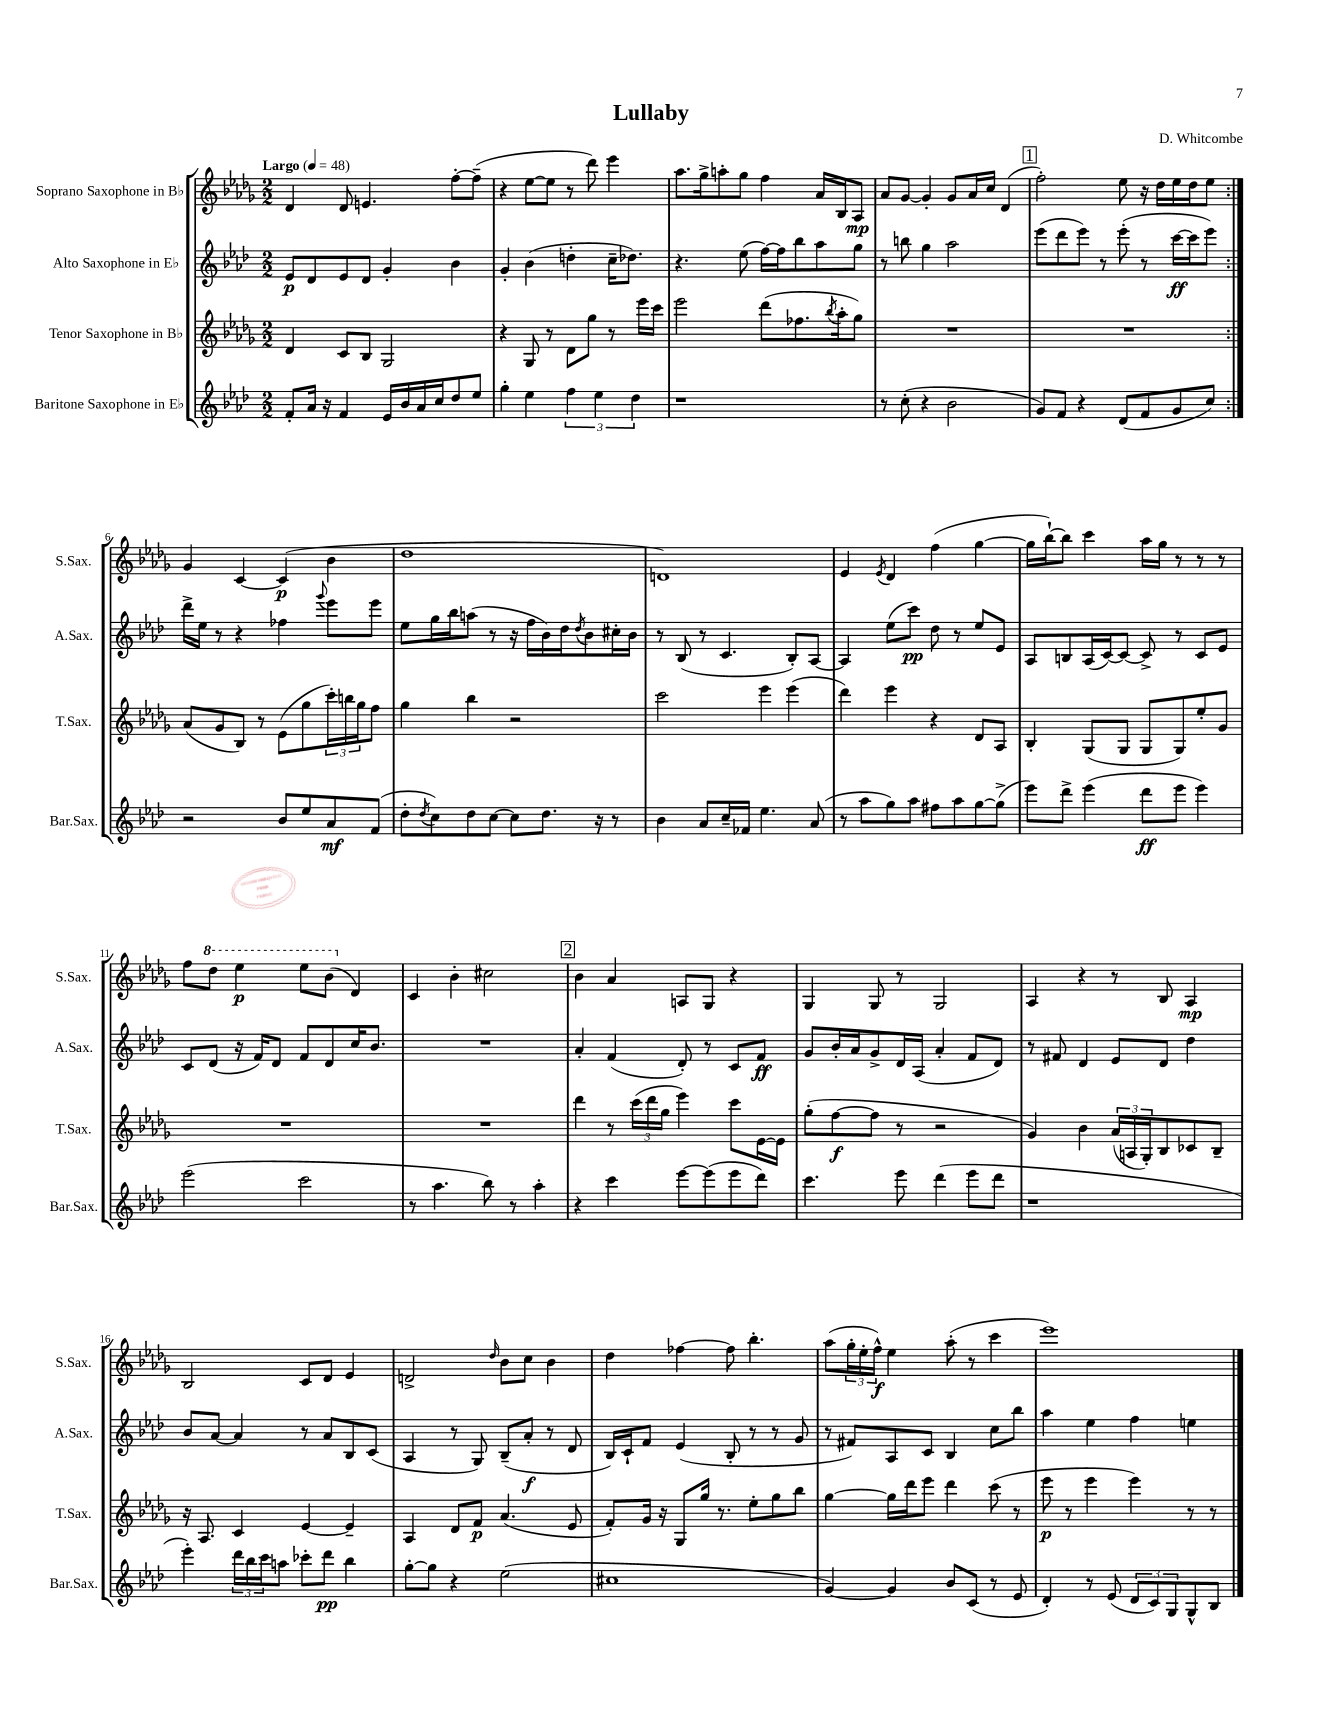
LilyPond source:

\header { title = "Lullaby" composer = "D. Whitcombe" }
<<
\new StaffGroup <<
\new Staff = "s0" \with { instrumentName = "Soprano Saxophone in Bb" shortInstrumentName = "S.Sax." } {
    \clef treble \key des \major \numericTimeSignature \time 2/2 \tempo "Largo" 4 = 48
    \repeat volta 2 { des'4 des'8 e'4. f''8~-. f''8--( |
    r4 ees''8~ ees''8 r8 des'''8) ees'''4 |
    aes''8. ges''16-> a''8-. ges''8 f''4 aes'16 bes16 aes8\mp |
    aes'8 ges'8~ ges'4-. ges'8 aes'16 c''16 des'4( |
    \mark \markup { \box "1" } f''2-.) ees''8 r16 des''16 ees''16 des''16 ees''8 | }
    ges'4 c'4~ c'4\p( bes'4 |
    des''1 |
    d'1) |
    ees'4 \acciaccatura { ees'8 } des'4 f''4( ges''4~ |
    ges''16 bes''16~-!) bes''8 c'''4 aes''16 ges''16 r8 r8 r8 |
    f''8 \ottava #1 des'''8 ees'''4\p ees'''8 bes''8( \ottava #0 des'4) |
    c'4 bes'4-. cis''2 |
    \mark \markup { \box "2" } bes'4 aes'4 a8 ges8 r4 |
    ges4 ges8 r8 ges2 |
    aes4 r4 r8 bes8 aes4\mp |
    bes2 c'8 des'8 ees'4 |
    d'2-> \grace { des''16 } bes'8 c''8 bes'4 |
    des''4 fes''4~ fes''8 bes''4.-. |
    aes''8( \tuplet 3/2 { ges''16-. ees''16-. f''16-^\f) } ees''4 aes''8-.( r8 c'''4 |
    ees'''1) \bar "|." |
}
\new Staff = "s1" \with { instrumentName = "Alto Saxophone in Eb" shortInstrumentName = "A.Sax." } {
    \clef treble \key aes \major \numericTimeSignature \time 2/2
    \repeat volta 2 { ees'8\p des'8 ees'8 des'8 g'4-. bes'4 |
    g'4-. bes'4( d''4-. c''16-- des''8.) |
    r4. ees''8( f''16~) f''16 bes''8 aes''8 g''8 |
    r8 b''8 g''4 aes''2 |
    \mark \markup { \box "1" } ees'''8( des'''8 ees'''8) r8 ees'''8-.( r8 c'''16~\ff c'''16 ees'''8) | }
    des'''16-> ees''16 r8 r4 fes''4 \appoggiatura { g'''8 } ees'''8 ees'''8 |
    ees''8 g''16 bes''16 a''8( r8 r16 f''16 bes'16) des''16 \acciaccatura { des''8 } bes'8 cis''16-. bes'16 |
    r8 bes8( r8 c'4. bes8-.) aes8~ |
    aes4 ees''8( c'''8\pp) des''8 r8 ees''8 ees'8 |
    aes8 b8 aes16( c'16~) c'8~ c'8-> r8 c'8 ees'8 |
    c'8 des'8( r16 f'16) des'8 f'8 des'8 c''16 bes'8. |
    R1 |
    \mark \markup { \box "2" } aes'4-. f'4( des'8-.) r8 c'8 f'8\ff |
    g'8 bes'16-. aes'16 g'8-> des'16 aes16( aes'4-. f'8 des'8) |
    r8 fis'8 des'4 ees'8 des'8 des''4 |
    bes'8 aes'8~ aes'4 r8 aes'8 bes8 c'8( |
    aes4 r8 g8) bes8--( aes'8-.\f r8 des'8 |
    bes16) c'16-! f'8 ees'4( bes8-. r8 r8 g'8 |
    r8 fis'8) aes8 c'8 bes4 c''8 bes''8 |
    aes''4 ees''4 f''4 e''4 \bar "|." |
}
\new Staff = "s2" \with { instrumentName = "Tenor Saxophone in Bb" shortInstrumentName = "T.Sax." } {
    \clef treble \key des \major \numericTimeSignature \time 2/2
    \repeat volta 2 { des'4 c'8 bes8 ges2 |
    r4 ges8 r8 des'8 ges''8 r8 ees'''16 c'''16 |
    ees'''2 des'''8( fes''8. \acciaccatura { bes''8 } aes''16-. ges''8) |
    R1 |
    \mark \markup { \box "1" } R1 | }
    aes'8( ges'8 bes8) r8 ees'8( ges''8 \tuplet 3/2 { c'''16-.) b''16 ges''16 } f''8 |
    ges''4 bes''4 r2 |
    c'''2 ees'''4 ees'''4( |
    des'''4) ees'''4 r4 des'8 aes8 |
    bes4-. ges8( ges8 ges8 ges8) ees''8-. ges'8 |
    R1 |
    R1 |
    \mark \markup { \box "2" } des'''4 r8 \tuplet 3/2 { c'''16( des'''16 ges''16 } ees'''4) c'''8 ees'16~ ees'16 |
    ges''8-.( f''8~\f f''8 r8 r2 |
    ges'4) bes'4 \tuplet 3/2 { aes'16( a16 ges16-.) } bes8 ces'8 bes8-- |
    r16 aes8. c'4 ees'4~ ees'4-- |
    aes4 des'8 f'8\p aes'4.( ees'8 |
    f'8-.) ges'16 r16 ges8 ges''16 r8. ees''8-. ges''8 bes''8 |
    ges''4~ ges''16 des'''16 ees'''8 des'''4 c'''8( r8 |
    ees'''8\p r8 ees'''4 ees'''4) r8 r8 \bar "|." |
}
\new Staff = "s3" \with { instrumentName = "Baritone Saxophone in Eb" shortInstrumentName = "Bar.Sax." } {
    \clef treble \key aes \major \numericTimeSignature \time 2/2
    \repeat volta 2 { f'8-. aes'16 r16 f'4 ees'16 bes'16 aes'16 c''16 des''8 ees''8 |
    g''4-. ees''4 \tuplet 3/2 { f''4 ees''4 des''4 } |
    r1 |
    r8 c''8-.( r4 bes'2 |
    \mark \markup { \box "1" } g'8) f'8 r4 des'8( f'8 g'8 c''8) | }
    r2 bes'8 ees''8 aes'8\mf f'8( |
    des''8-. \acciaccatura { des''8 } c''8) des''8 c''8~ c''8 des''8. r16 r8 |
    bes'4 aes'8 c''16-- fes'16 ees''4. aes'8( |
    r8 aes''8 g''8) aes''8 fis''8 aes''8 g''8~ g''8->( |
    ees'''8) des'''8-> ees'''4( des'''8\ff ees'''8 ees'''4) |
    ees'''2( c'''2 |
    r8 aes''4. bes''8) r8 aes''4-. |
    \mark \markup { \box "2" } r4 c'''4 ees'''8~ ees'''8( ees'''8 des'''8) |
    c'''4. ees'''8 des'''4( ees'''8 des'''8 |
    r1 |
    ees'''4-.) \tuplet 3/2 { des'''16 bes''16 c'''16 } a''8 ces'''8-. des'''8\pp bes''4 |
    g''8~-. g''8 r4 ees''2( |
    cis''1 |
    g'4~) g'4 bes'8 c'8( r8 ees'8 |
    des'4-.) r8 ees'8( \tuplet 3/2 { des'8 c'8) g8 } g8-^ bes8 \bar "|." |
}
>>
>>
